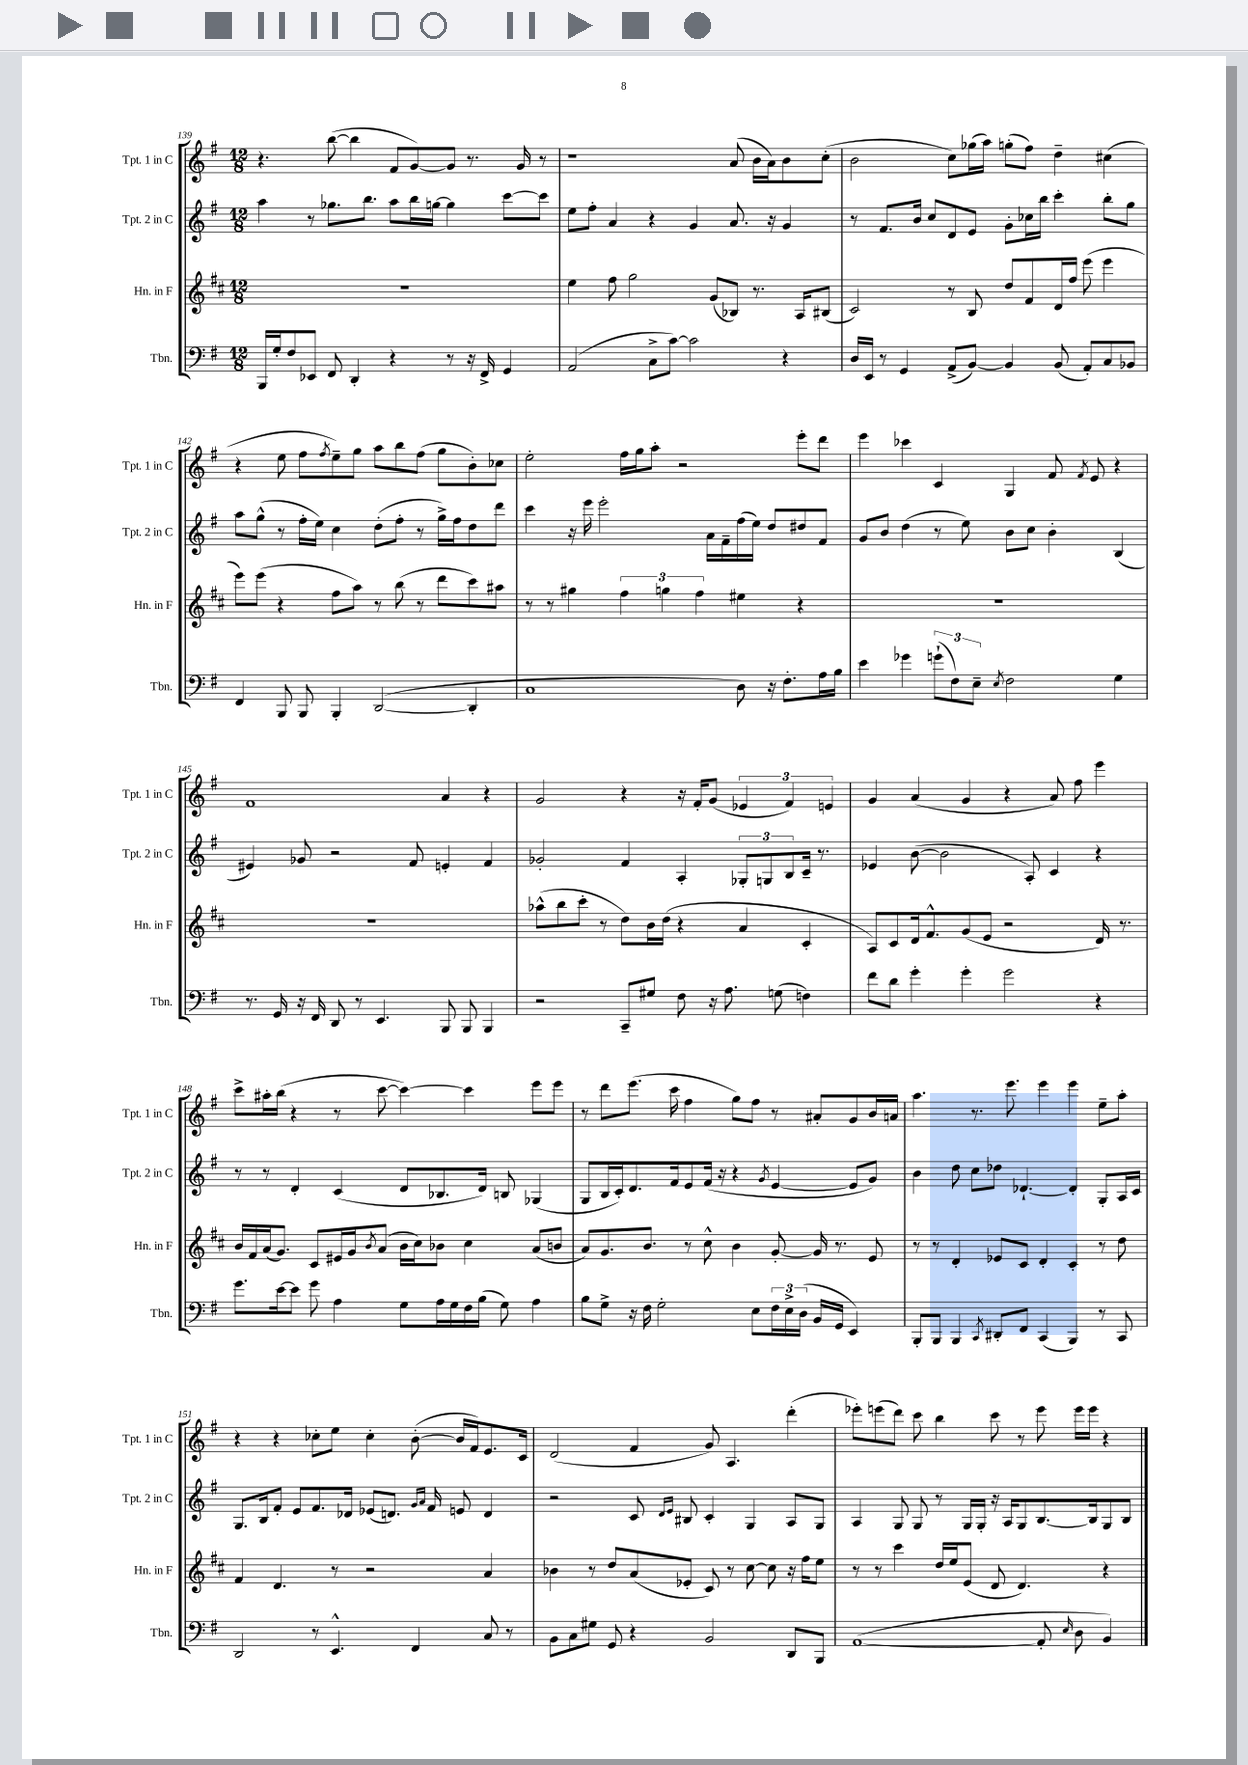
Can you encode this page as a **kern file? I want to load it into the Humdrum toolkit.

**kern	**kern	**kern	**kern
*part4	*part3	*part2	*part1
*staff4	*staff3	*staff2	*staff1
*I"Tbn.	*I"Hn. in F	*I"Tpt. 2 in C	*I"Tpt. 1 in C
*I'Tbn.	*I'Hn. in F	*I'Tpt. 2 in C	*I'Tpt. 1 in C
*clefF4	*clefG2	*clefG2	*clefG2
*k[f#]	*k[f#c#]	*k[f#]	*k[f#]
*M12/8	*M12/8	*M12/8	*M12/8
=139	=139	=139	=139
16BBB/LL	1.r	4aa\	4.r
16G'/J	.	.	.
8F#/	.	.	.
8EE-X/J	.	8r	.
8FF#/	.	8.gg-X\L	([8bb\
4DD'/	.	.	4bb\]
.	.	8.bb\J	.
4r	.	8aa\L	8f#/L
.	.	16bb\L	[8g/)
.	.	[16ggn\JJ	.
8r	.	4gg\]	8g/J]
16r	.	.	8.r
16FF#^/	.	.	.
4GG/	.	[8ccc\L	.
.	.	.	16g/
.	.	8ccc\J]	8r
=140	=140	=140	=140
(2AA/	4ee\	8ee\L	1r
.	.	8ff#'\J	.
.	8ff#\	4a/	.
.	2gg\	.	.
8C^\L	.	4r	.
[8c\J)	.	.	.
2c\]	.	4g/	.
.	(8g/L	.	.
.	8B-X/J)	8.a/	(8a/
.	8.r	.	16b\LL
.	.	16r	16a\J)
4r	.	4g/	8b\
.	16A/KL	.	.
.	(8B#X/J	.	(8cc'\J
=141	=141	=141	=141
16D/LL	2c#/)	8r	2b\
16EE/JJ	.	.	.
8r	.	8.f#/L	.
4GG/	.	.	.
.	.	16b/Jk	.
.	.	8cc/L	.
(8AA^/L	8r	8d/	8cc\L)
[8BB/J)	8B/	8e/J	(16gg-X\L
.	.	.	16aa\JJ)
4BB/]	8dd/L	8g'\L	(8ggn'\L
.	8f#/	16cc-X\L	8ff#\J)
.	.	16bb\JJ	.
(8BB/	16d/L	4ccc'\	4dd~\
.	16ff#/JJ	.	.
8AA'/L)	(8eee\	.	.
8C/	4eee\	8bb'\L	(4cc#X\
8BB-X/J	.	8gg\J	.
!!LO:LB:g=z
=142	=142	=142	=142
4FF#/	8eee\L)	8aa\L	4r
.	(8eee\J	(8gg^^\J	.
8BBB/	4r	8r	8ee\
8BBB/	.	16ff#'\LL	8ff#\L
.	.	16ee\JJ)	.
.	.	.	8qff#/
4BBB'/	8ff#\L	4cc\	8ee~\)
.	8aa\J)	.	8gg\J
([2DD/	8r	(8dd'\L	8aa\L
.	(8bb\	8ff#'\J	8bb\
.	8r	8r	(8ff#\J
.	8ddd\L	16gg^\LL)	8gg\L
.	.	16ff#\J	.
4DD'/]	8ccc#\)	8dd\	8b'\)
.	8aa#X\J	8ddd\J	8cc-X\J
=143	=143	=143	=143
1C	8r	4ccc\	2ee'\
.	8r	.	.
.	4gg#X\	16r	.
.	.	16eee\	.
.	.	2eee'\	.
.	6ff#\	.	16ff#\LL
.	.	.	16gg\J
.	.	.	8aa'\J
.	6ggn\	.	.
.	.	.	2r
.	6ff#\	.	.
.	.	16a\LL	.
.	.	16f#~\	.
8D\)	4ee#X\	(16ff#\	.
.	.	16ee\JJ)	.
16r	.	8dd/L	.
8.F#'\L	.	.	.
.	4r	8dd#X/	8eee'\L
16A\L	.	8f#/J	8ddd\J
16B\JJ	.	.	.
=144	=144	=144	=144
4e\	1.r	8g/L	4eee\
.	.	8b/J	.
4g-X\	.	(4dd\	4ccc-X\
(12gn`\L	.	8r	4c/
12F#\)	.	.	.
.	.	8ee\)	.
12E~\J	.	.	.
8qE/	.	.	.
2F#\	.	8b\L	4G/
.	.	8cc\J	.
.	.	4b'\	8f#/
.	.	.	8qf#/
.	.	.	8e/
4G\	.	(4B/	4r
!!LO:LB:g=z
=145	=145	=145	=145
8.r	1.r	4e#X/)	1f#
16GG/	.	.	.
16r	.	8g-X/	.
16FF#/	.	.	.
8DD/	.	2r	.
8r	.	.	.
4.EE/	.	.	.
.	.	8f#/	.
8BBB/	.	4en'/	4a/
8BBB/	.	.	.
4BBB/	.	4f#/	4r
=146	=146	=146	=146
2r	(8aa-X^^\L	2g-X'/	2g/
.	8bb\	.	.
.	8ccc#'\J	.	.
.	8r	.	.
8CC~/L	8dd\L)	4f#/	4r
8G#X/J	16b\L	.	.
.	(16dd\JJ	.	.
8F#\	4r	4A'/	16r
.	.	.	16f#'/KL
16r	.	.	(8g/J
8.A\	.	.	.
.	4a/	12G-X'/L	6e-X/
.	.	12Gn/	.
(8Gn\	.	.	.
.	.	12B/	6f#/)
4Fn\)	4c#'/	16c~/Jk	.
.	.	8.r	.
.	.	.	6en/
=147	=147	=147	=147
8f#\L	8A/L)	4e-X/	4g/
8d\J	8c#/	.	.
4g'\	16d/k	([8b\	(4a/
.	8.f#^^/	.	.
.	.	2b\]	.
4g'\	(8g/	.	4g/
.	8e/J	.	.
2g\	2r	.	4r
.	.	8A'/)	.
.	.	4c/	8a/)
.	.	.	8ff#\
4r	16d/)	4r	4eee\
.	8.r	.	.
!!LO:LB:g=z
=148	=148	=148	=148
8.g\L	16b/LL	8r	8ccc^\L
.	16f#/	.	.
.	(16a/J	8r	16aa#X'\L
[16e\k	8.g/J)	.	(16bb\JJ
8e\J]	.	4d'/	4r
8g\	8c#/L	.	.
4A\	16e#X/L	(4c/	8r
.	16g/J	.	.
.	8qb/	.	.
.	(8a/J	.	[8ccc\
8G\L	16b\LL	8d/L	4ccc\_)
.	16cc#\J)	.	.
16A\L	8b-X\J	8.B-X/	.
16G\	.	.	.
16F#\	4cc#\	.	4ccc\]
(16B\JJ	.	16d/Jk)	.
8G\)	.	8Bn/	.
4A\	(8a/L	(4G-X/	8eee\L
.	8bn/J	.	8eee\J
=149	=149	=149	=149
8B\L	8a/L)	8G/L	8r
8G^\J	8.g/	16B/L	8ddd\L
.	.	16c'/J)	.
16r	.	8.d/	(8.eee\J
16F#\	8.b/J	.	.
2G'\	.	.	.
.	.	16f#/k	16ccc\
.	8r	8e/	4ff#\
.	8cc#^^\	(16f#/Jk	.
.	.	16r	.
.	4b\	4r	8gg\L)
8E\L	.	.	8ff#\J
.	.	8qg/	.
24F#\L	[8g'/	[4e/	8r
24E^\	.	.	.
(24D\JJ	.	.	.
16BB/LL	16g/]	.	8a#X'/L
16GG/JJ	8.r	.	.
4EE/)	.	8e/L]	8g/
.	8e/	8g/J)	16b/L
.	.	.	16an/JJ
=150	=150	=150	=150
8BBB'/L	8r	4b\	4.aa\
8BBB/J	8r	.	.
4BBB/	4d'/	8dd\	.
.	.	8cc\L	8.r
8qCC/	.	.	.
8DD#X'/L	8e-X/L	8dd-X\J	.
.	.	.	8.eee\
8FF#/J	8c#/J	[4.d-X`/	.
(4CC/	4d'/	.	4eee\
4BBB/)	4c#'/	4d-'/]	4eee\
8r	8r	8G'/L	8ee~\L
8CC/	8dd\	16A/L	8aa'\J
.	.	16c/JJ	.
!!LO:LB:g=z
=151	=151	=151	=151
2DD/	4f#/	8.G/L	4r
.	.	16B/k	.
.	4.d/	8f#'/J	4r
.	.	8e/L	.
8r	.	8.f#/	8cc-X'\L
4.EE^^/	8r	.	8ee\J
.	.	16d-X/Jk	.
.	2r	(8e-X/L	4cc-'\
.	.	8.dn/J)	.
4FF#/	.	.	([8b'\
.	.	16qqg/LL	.
.	.	16qqa/JJ	.
.	.	16f#/	.
.	.	8en/	16b/LL]
.	.	.	16f#/J)
8C/	4a/	4d/	8.e/
8r	.	.	.
.	.	.	16c/Jk
=152	=152	=152	=152
8BB\L	4b-X\	2r	(2d/
8C\	.	.	.
8G#X\J	8r	.	.
8GG/	8dd/L	.	.
4r	(8a/	8c/	4f#/
.	.	16qqd/LL	.
.	.	16qqe/JJ	.
.	8e-X'/J	8B#X/	.
2BB/	8c#/)	4c'/	8g/)
.	8r	.	4.A/
.	[8cc#\	4G/	.
.	8cc#\]	.	.
8DD/L	16r	8A/L	(4ddd'\
.	16ff#\KL	.	.
8BBB/J	8ee\J	8G/J	.
=153	=153	=153	=153
([1AA	8r	4A/	8eee-X'\L)
.	8r	.	(8eeen\
.	4ccc#\	8G/	8ddd\J)
.	.	8G/	8ccc\
.	16dd/LL	8r	4bb\
.	16ee/J	.	.
.	(8e/J	16G/LL	.
.	.	16G'/JJ	.
.	8d/	16r	8ccc\
.	.	16A/KL	.
.	4.d/)	8G/	8r
8AA'/]	.	[8.B/	8eee\
16qqE/	.	.	.
8D\	.	.	16eee\LL
.	.	16B/k]	16eee\JJ
4BB/)	4r	8G/	4r
.	.	8B/J	.
==	==	==	==
*-	*-	*-	*-
